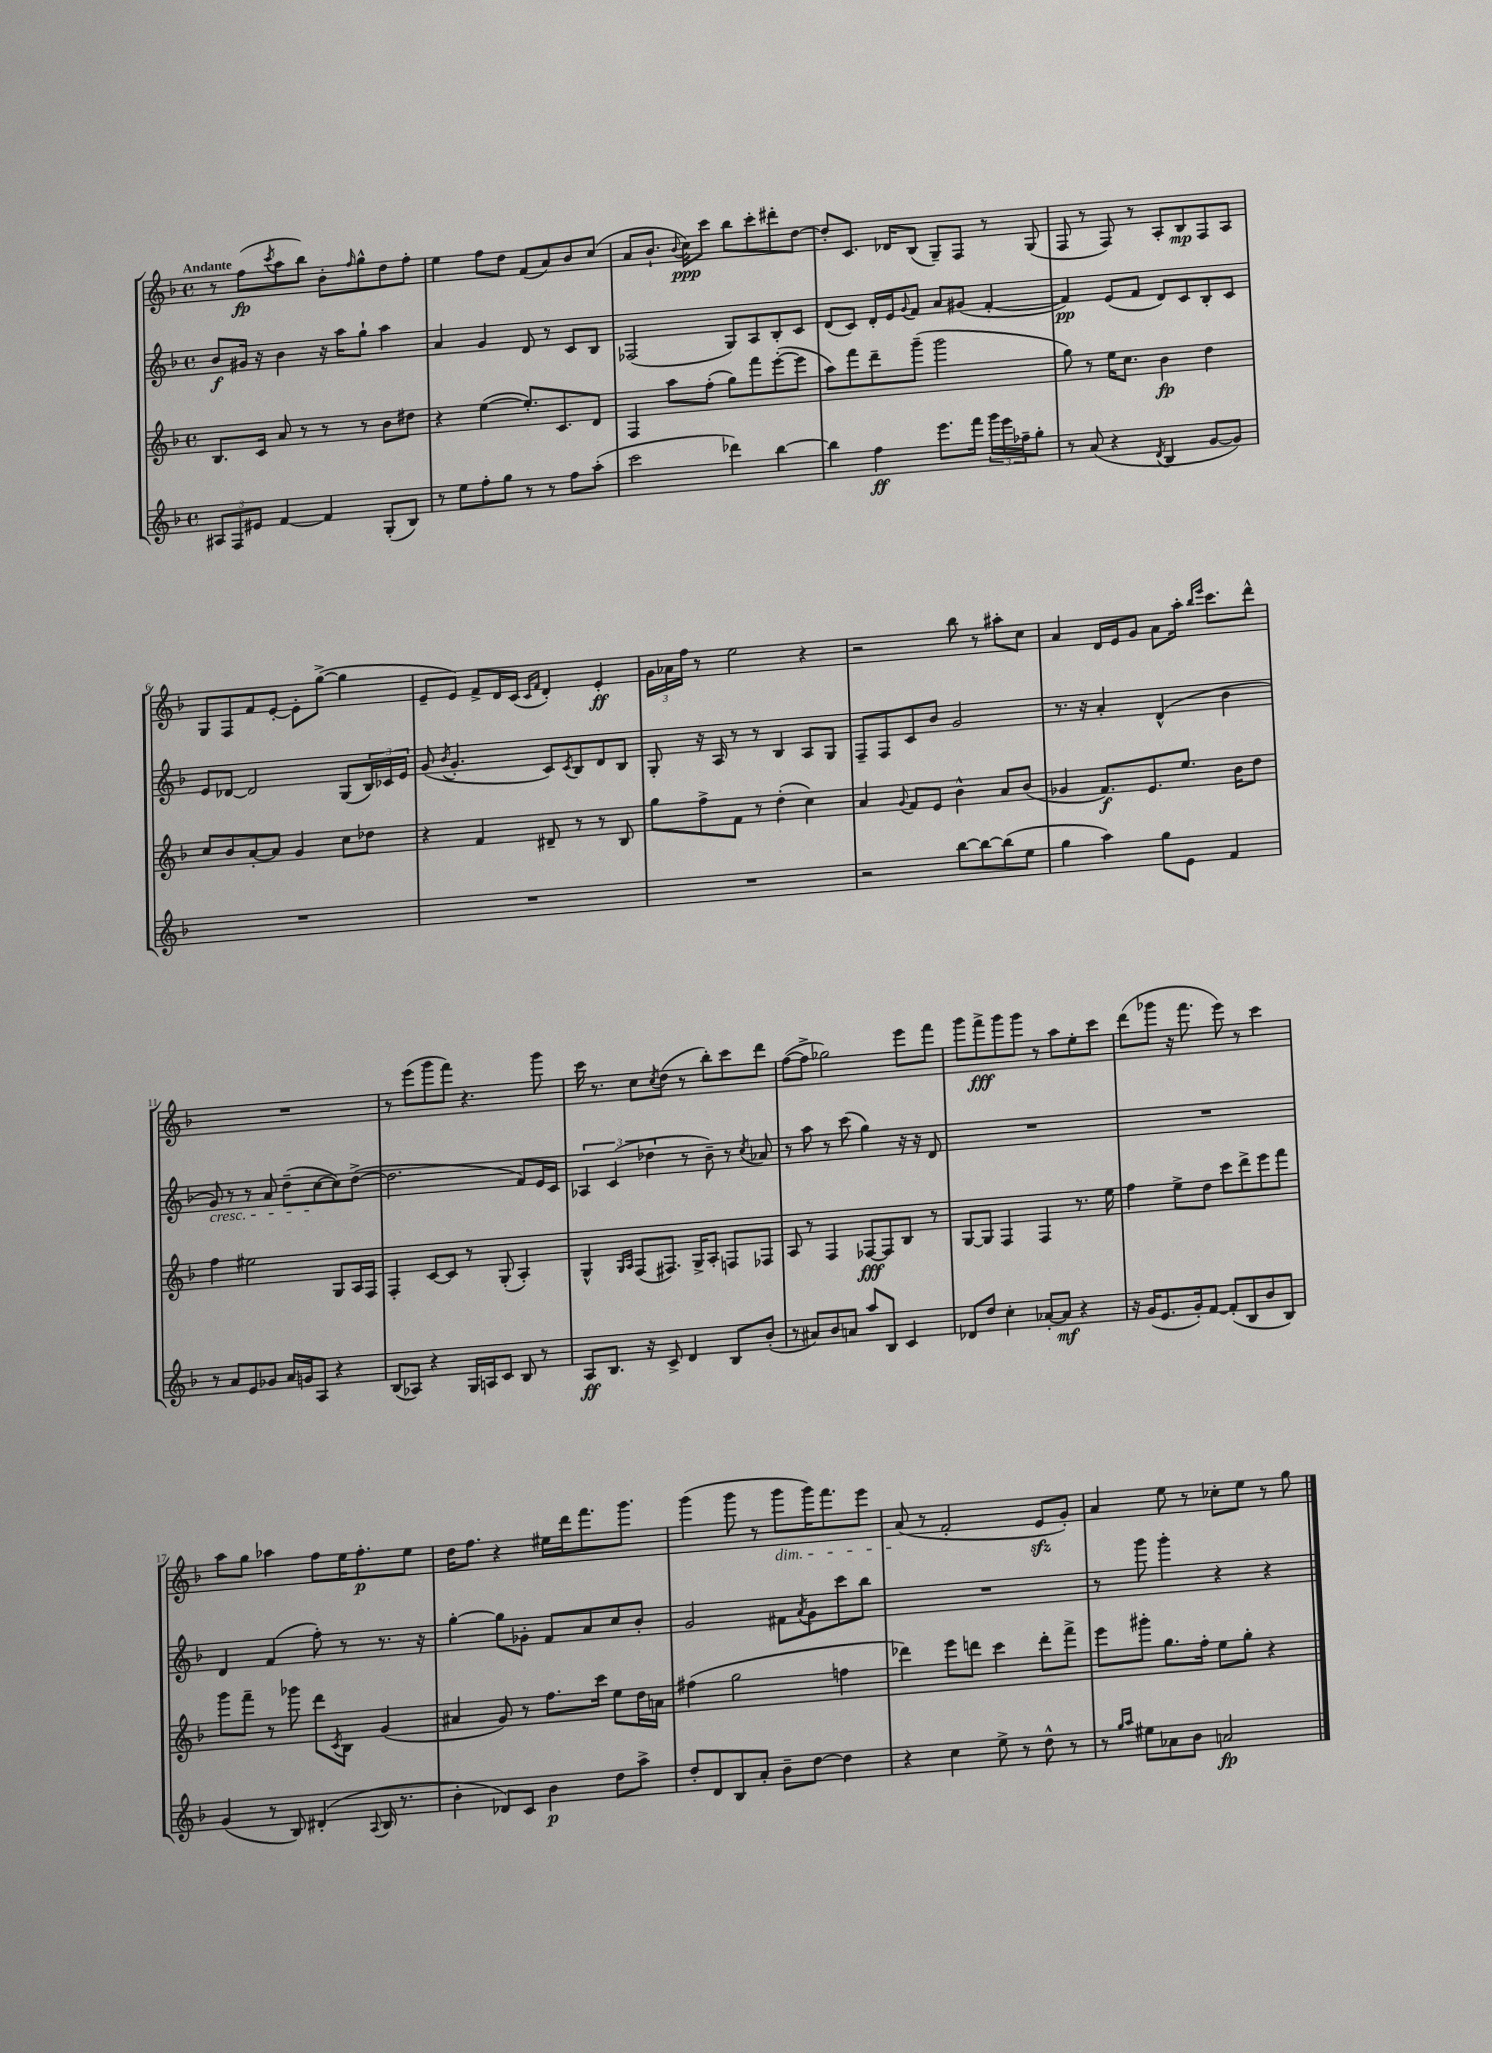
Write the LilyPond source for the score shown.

<<
\new StaffGroup <<
\new Staff = "s0" {
    \clef treble \key f \major \defaultTimeSignature \time 4/4 \tempo "Andante"
    r8 f''8\fp( \acciaccatura { c'''8 } a''8 bes''8) bes'8-. \grace { f''16 } g''8-^ d''8 f''8-. |
    e''4 f''8 d''8 f'8( a'8) bes'8 c''8( |
    a'8 bes'8.-! \appoggiatura { bes'8 } c''16\ppp) c'''8 bes''8 c'''8-. dis'''8-. d''8~ |
    d''8-. c'8. des'16 bes8( g8--) f8 r8 g8( |
    f8 r8 f8) r8 a8-. bes8\mp f8 a8 |
    g8 f8 f'8 e'8~-. e'8-. g''8~->( g''4 |
    e'8-- e'8) f'8-> d'16 c'16( \grace { c'16 f'16 } d'4-.) e'4-.\ff |
    \tuplet 3/2 { g'16 aes'16 f''16 } r8 e''2 r4 |
    r2 bes''8 r8 ais''8-. c''8 |
    a'4 d'16 e'16 g'8 a'8 a''16-. \grace { bes''16 e'''16 } c'''8. d'''8-^ |
    R1 |
    r8 e'''8( g'''8 f'''8) r4. g'''8 |
    c'''16 r8. c''8 \acciaccatura { c''8 } d''8( r8 bes''8-.) c'''8 d'''8 |
    f''8~( f''8-> ges''2) e'''8 f'''8 |
    g'''8 f'''8->\fff g'''8 g'''8 r8 a''8 e''8-. c'''8 |
    d'''8( ges'''8 r16 f'''8. e'''8) r8 c'''4 |
    a''8 g''8 aes''4 f''8 e''16 f''8.-.\p e''8 |
    d''16 f''8. r4 eis''16 d'''16 f'''8. g'''8. |
    g'''4( g'''8 r8 g'''8\dim g'''16) f'''8. e'''8 |
    a'8\!( r8 f'2-. e'8\sfz g'8-.) |
    a'4 e''8 r8 ces''8-. e''8 r8 g''8 \bar "|." |
}
\new Staff = "s1" {
    \clef treble \key f \major \defaultTimeSignature \time 4/4
    bes'8\f gis'16 r16 bes'4 r16 a''16 g''8-! a''4 |
    a'4 g'4 d'8 r8 c'8 bes8 |
    fes2( g8) a8 bes8-. c'8 |
    d'8( c'8) d'16-. e'16 \appoggiatura { g'8 } f'8 a'8 gis'8( f'4~-. |
    f'4\pp) e'8( f'8 d'8) c'8 bes8-. c'8 |
    e'8 des'8~ des'2 g8( \tuplet 3/2 { bes16) ces'16 e'16 } |
    g'8( \acciaccatura { bes'8 } g'4.-. c'8) \acciaccatura { c'8 } bes8 d'8 bes8 |
    g8-. r16 a16 r8 r8 bes4 a8 g8 |
    f8-- f8 c'8 bes'8 g'2 |
    r8. r16 a'4-. d'4-^( bes'4 |
    g'8\cresc) r8 r8 a'8 d''8--( c''8~\! c''8) d''8~->( |
    d''2. f'8) e'16 c'16 |
    \tuplet 3/2 { aes4 c'4( des''4 } r8 bes'8--) r8 \acciaccatura { c''8 } aes'8 |
    r8 a''8 r8 c'''8( g''4) r16 r16 d'8 |
    R1 |
    R1 |
    d'4 f'4( f''8-.) r8 r8. r16 |
    g''4~-. g''8 ges'8-. f'8 a'8 c''8 bes'8-. |
    g'2 fis'8 \acciaccatura { a'8 } g'8 c'''8 bes''8 |
    R1 |
    r8 g'''8 g'''4-. r4 r4 \bar "|." |
}
\new Staff = "s2" {
    \clef treble \key f \major \defaultTimeSignature \time 4/4
    bes8. c'16 a'8 r8 r8 r8 bes'8 dis''8 |
    r4 e''4~( e''8.-.) c'8. d'8 |
    f4 a''8 f''8-.( g''8) f'''8 e'''8~-.( e'''8 |
    a''8) f'''8 d'''8-- g'''8--( g'''2 |
    g''8) r8 e''16 c''8. bes'4\fp d''4 |
    c''8 bes'8 a'8~-. a'8 g'4 c''8 des''8 |
    r4 f'4 dis'8-- r8 r8 bes8 |
    g''8 f''8-> f'8 r8 d''4-.( c''4) |
    a'4 \appoggiatura { g'8 } f'8 e'8 bes'4-^ a'8 bes'8( |
    ges'4 f'8.\f) e'8. e''8. bes'16 d''8 |
    f''4 eis''2 g8 a16 f16 |
    f4-. c'8~ c'8 r8 g8-.( a4-.) |
    g4-^ \grace { g16 a16 } f8( fis8.) g16-> a8-. f8 fes8 |
    a8 r8 f4 fes8~\fff fes8 bes8 r8 |
    g8~ g8 f4 f4 r8. e''16 |
    f''4 e''8-> d''8 c'''8 d'''8-> e'''8 f'''8 |
    g'''8 f'''8-- r8 ges'''8 d'''8 \acciaccatura { c'8 } bes8 g'4( |
    ais'4 g'8) r8 f''8. c'''16 e''8 d''16 a'16 |
    fis''4( g''2 f''4 |
    des'''4) e'''8 d'''8 c'''4 d'''8-. f'''8-> |
    e'''8 gis'''8-. g''8. f''16-. e''8 g''8-. r4 \bar "|." |
}
\new Staff = "s3" {
    \clef treble \key f \major \defaultTimeSignature \time 4/4
    \tuplet 3/2 { ais8 f8 eis'8 } f'4~ f'4 g8-.( bes8) |
    r8 e''8 f''8-. g''8 r8 r8 f''8 a''8-.( |
    c'''2 des'''4) bes''4~ |
    bes''4 f''4\ff e'''8. f'''16 \tuplet 3/2 { g'''16 e'''16 fes''16-- } g''8-. |
    r8 a'8( r4 \acciaccatura { d'8 } bes4 g'8~ g'8) |
    R1 |
    R1 |
    R1 |
    r2 bes''8~ bes''8~ bes''8( e''8 |
    g''4 a''4) g''8 e'8 f'4 |
    r8 a'8 e'8 ges'8 a'16 g'16 a8 r4 |
    bes8( aes8) r4 g16 a16 c'8 bes8 r8 |
    a8\ff bes8. r16 c'8-> d'4 bes8 bes'8-.( |
    r8 ais'8) bes'8 a'8 a''8 bes8 c'4 |
    des'8 d''8 c''4-. aes'8~-. aes'8\mf r4 |
    r16 g'16( e'8. g'16-.) f'8~ f'8-.( bes8 bes'8 bes8) |
    g'4( r8 bes8) dis'4-.( \appoggiatura { a8 } bes16 r8. |
    bes'4-. des'8) c'8 bes'4\p d''8 a''8-> |
    d''8-. d'8 bes8 a'8-. bes'8-- d''8~ d''4 |
    r4 c''4 e''8-> r8 d''8-^ r8 |
    r8 \grace { g''16 a''16 } eis''8 aes'8 bes'8 a'2\fp \bar "|." |
}
>>
>>
